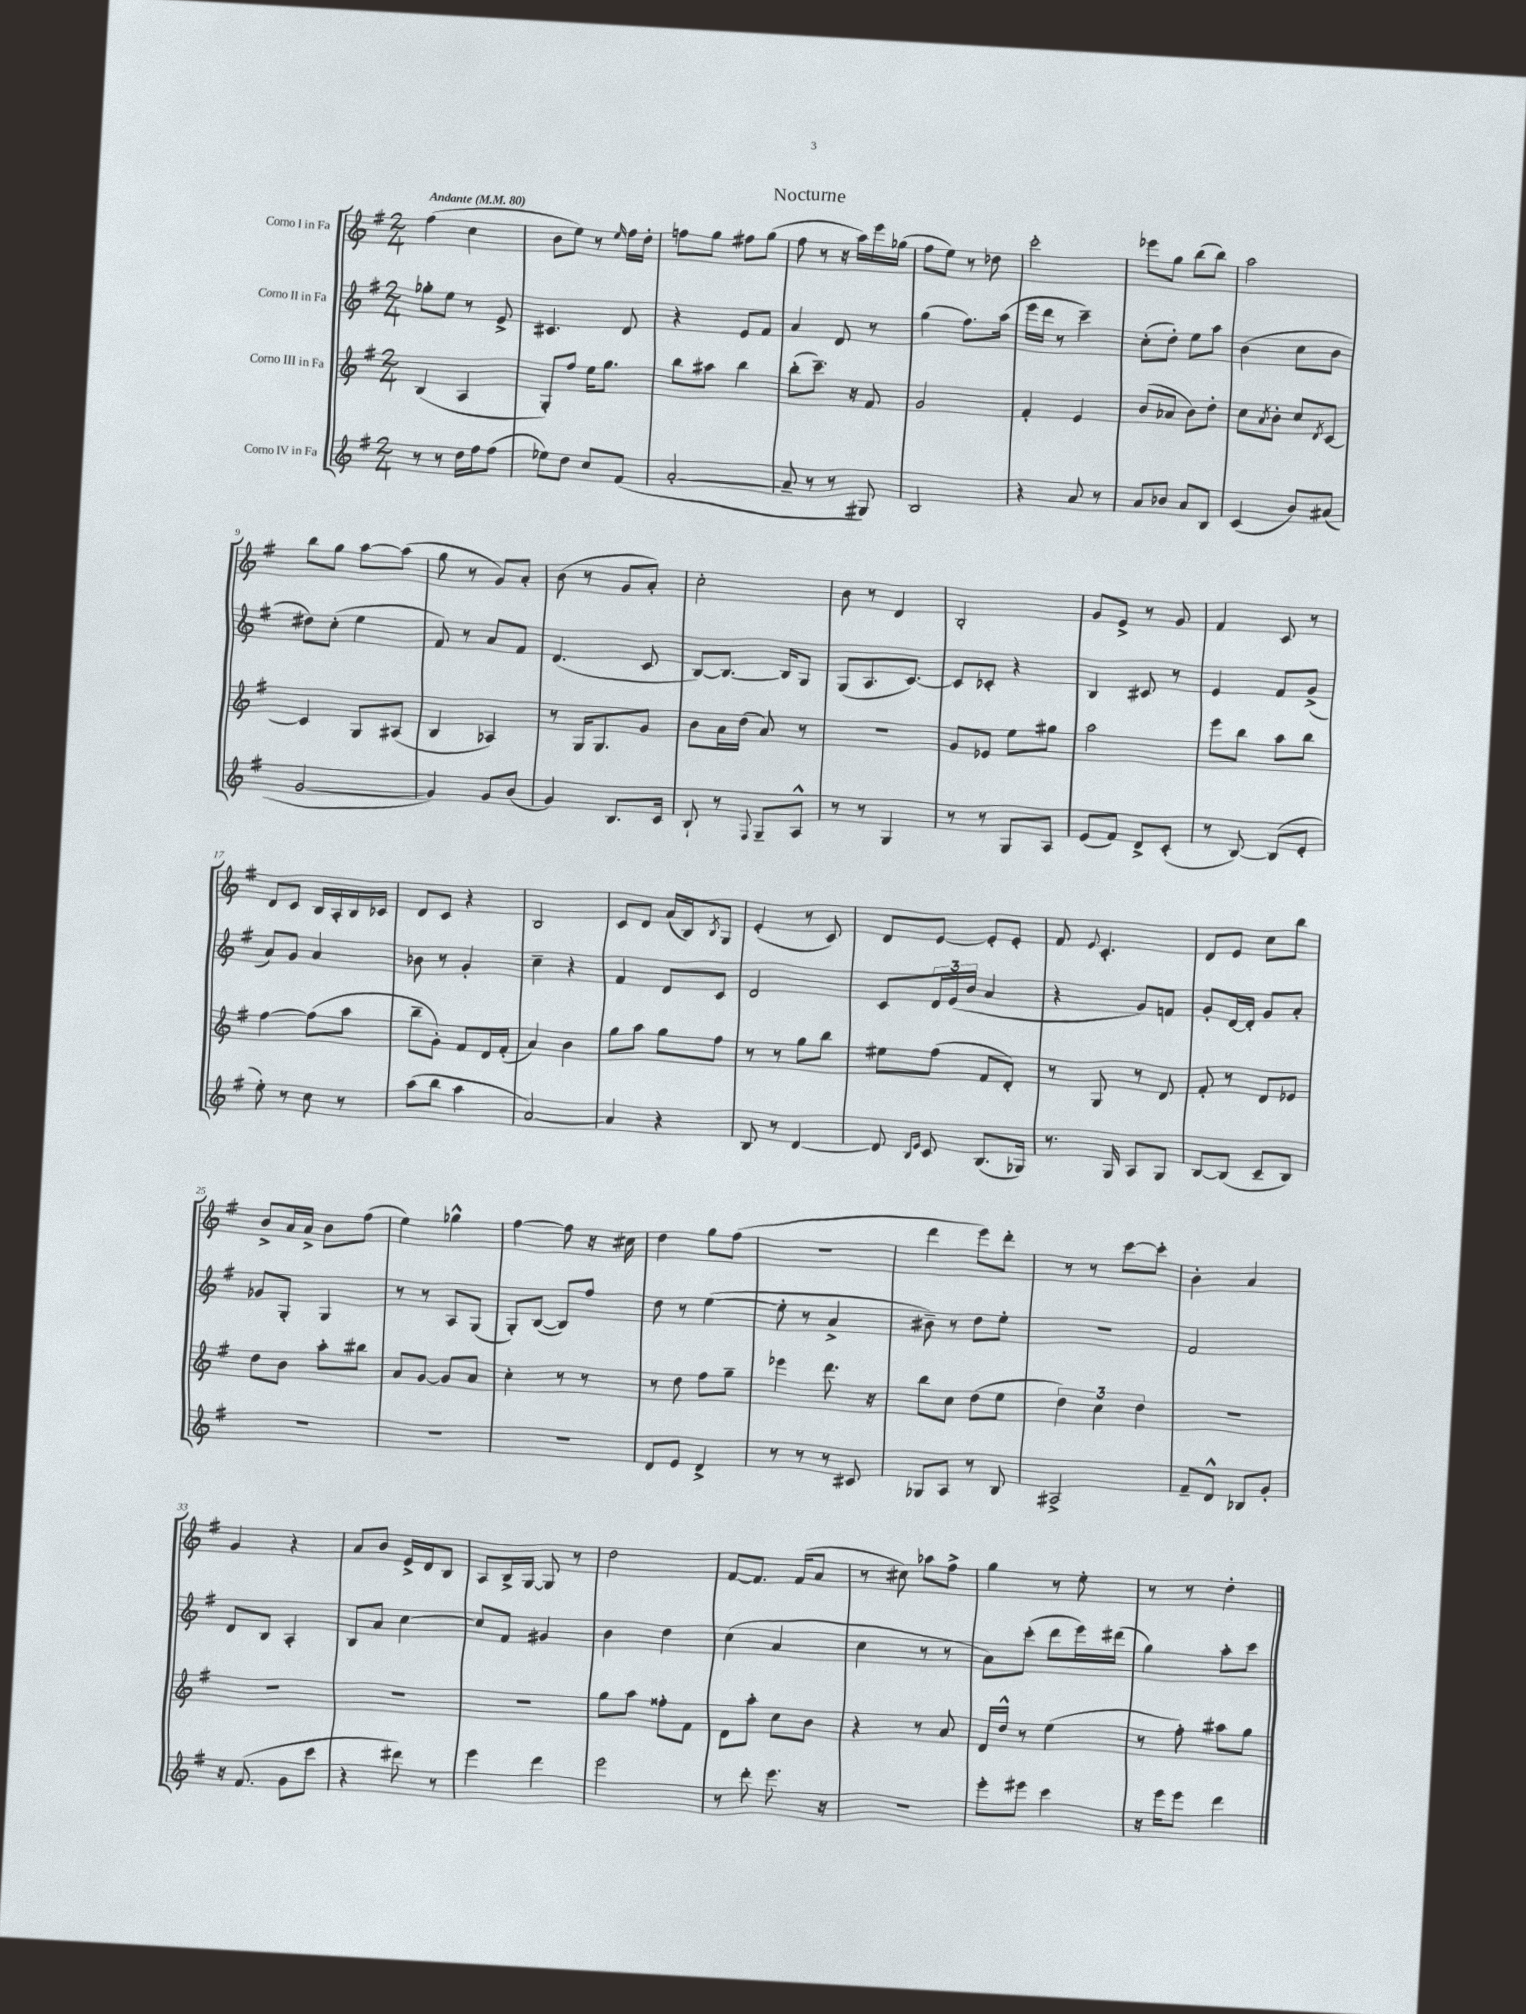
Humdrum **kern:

**kern	**kern	**kern	**kern
*staff4	*staff3	*staff2	*staff1
*clefG2	*clefG2	*clefG2	*clefG2
*k[f#]	*k[f#]	*k[f#]	*k[f#]
*M2/4	*M2/4	*M2/4	*M2/4
*MM80	*MM80	*MM80	*MM80
8r	(4B/	8gg-'\L	(4ff#\
8r	.	8ee\J	.
16dd\LL	4A/	8r	4cc\
16ff#\J	.	.	.
(8ff#\J	.	8e^/	.
=	=	=	=
8ee-\L)	8G'/L)	4.c#/	8b\L
8dd\J	8ff#/J	.	8ee\J)
8cc/L	16ee\LK	.	8r
.	8.gg\J	.	.
.	.	.	16qqee/
(8f#/J	.	8d/	16ff#\LL
.	.	.	16dd'\JJ
=	=	=	=
[2a'/	8bb\L	4r	8ff\L
.	8aa#\J	.	8gg\J
.	4bb\	8e/L	8ff#\L
.	.	8f#/J	(8gg\J
=	=	=	=
8a~/]	(8bb'\L	4a/	8ff#\
8r	8.ccc~\J)	.	8r
8r	.	8d/	16r
.	16r	.	16aa\LL)
8G#/)	8f#/	8r	16eee\
.	.	.	(16gg-\JJ
=	=	=	=
2B/	2g/	(4gg\	8ff#\L
.	.	.	8ee\J)
.	.	8.ff#\L)	8r
.	.	.	8dd-\
.	.	(16aa\Jk	.
=	=	=	=
4r	4f#'/	16eee\LL	2ccc'\
.	.	16ddd\JJ	.
.	.	8r	.
8a/	4e/	4ccc~\)	.
8r	.	.	.
=	=	=	=
8a/L	(8b/L	(8cc'\L	8eee-\L
8b-/J	8a-/J	8dd'\J)	8gg\J
8a/L	8b\L)	8ee\L	(8bb\L
8B/J	8dd'\J	8aa\J	8bb\J)
=	=	=	=
(4c/	8cc\L	(4b\	2aa\
.	8qa/	.	.
.	8b'\J	.	.
8b/L)	8cc/L	8cc\L	.
.	8qd/	.	.
(8a#/J	[8c/J	8b\J	.
=	=	=	=
[2g/	4c/]	8dd#\L)	8bb\L
.	.	(8cc'\J	8gg\J
.	8G/L	4ee\	[8aa\L
.	(8A#/J	.	(8aa\]J
=	=	=	=
4g/])	4B/	8f#/)	8gg\
.	.	8r	8r
8g/L	4A-/)	8a/L	8g/L)
(8b/J	.	8f#/J	8a'/J
=	=	=	=
4g/)	8r	(4.d/	(8b\
.	16G/LK	.	8r
.	8.G/	.	.
8.B/L	.	.	8g/L
.	8g/J	8c/	8a'/J)
16c/Jk	.	.	.
=	=	=	=
8B`/	8b\L	[8B/L)	2cc'\
8r	16a\L	8.B/_J	.
.	(16dd\JJ	.	.
8qqF#/	.	.	.
8G~/L	8a/)	.	.
.	.	16B/]LK	.
8A^^/J	8r	8G/J	.
=	=	=	=
8r	2r	(8G/L	8b\
8r	.	8.A/	8r
4G/	.	.	4d/
.	.	[8.c/J)	.
=	=	=	=
8r	8g/L	8c/]L	2B'/
8r	8e-/J	8c-'/J	.
8G/L	8ee\L	4r	.
8A/J	8gg#\J	.	.
=	=	=	=
(8e/L	2aa\	4B/	8g/L
8f#/J)	.	.	8e^/J
8d^/L	.	8c#/	8r
(8c'/J	.	8r	8g/
=	=	=	=
8r	8eee\L	4e/	4f#/
[8B/)	8bb\J	.	.
(8B/]L	8aa\L	8f#/L	8c/
8e'/J	8bb\J	(8g^/J	8r
=	=	=	=
8ee'\)	[4ff#\	8a/L)	8d/L
8r	.	8g/J	8c/J
8cc\	(8ff#\]L	4a/	16B/LL
.	.	.	16A'/
8r	8aa\J	.	16B/
.	.	.	16c-/JJ
=	=	=	=
(8aa\L	8bb~\L	8b-\	8d/L
8bb\J	8g'\J)	8r	8c/J
4aa\	8f#/L	4g'/	4r
.	16d/L	.	.
.	(16f#'/JJ	.	.
=	=	=	=
[2a/)	4a/)	4cc~\	2B/
.	4b\	4r	.
=	=	=	=
4a/]	8gg\L	4f#/	8c/L
.	8aa\J	.	8d/J
4r	8gg\L	8d/L	(16a/LL
.	.	.	16B/J)
.	.	.	8qB/
.	8ff#\J	8c/J	8G/J
=	=	=	=
8B/	8r	2d/	(4e'/
8r	8r	.	.
[4d/	8gg\L	.	8r
.	8bb\J	.	8c/)
=	=	=	=
8d/]	8ee#\L	8c/L	8d/L
16qqB/LL	.	.	.
16qqe/JJ	.	.	.
8c/	(8ff#\J	24d/L	[8e/J
.	.	(24e/	.
.	.	24b/JJ	.
(8.B/L	8f#/L	4a/	8e'/]L
.	8d'/J)	.	8e'/J
16G-/Jk)	.	.	.
=	=	=	=
8.r	8r	4r	8f#/
.	.	.	8qqe/
.	8G/	.	4.c'/
16G/	.	.	.
8A/L	8r	8g/L)	.
8G/J	8d/	8f/J	.
=	=	=	=
[8B/L	8f#'/	8g'/L	8d/L
(8B/]J	8r	[16d/L	8e/J
.	.	16d'/]JJ	.
8c~/L	8d/L	8g/L	8cc\L
8B/J)	8e-/J	8a'/J	8bb\J
=	=	=	=
2r	8dd\L	8g-/L	8b^/L
.	8b\J	8G'/J	16a/L
.	.	.	16a^/JJ
.	8aa'\L	4G/	8b\L
.	8bb#\J	.	(8ff#\J
=	=	=	=
2r	8a/L	8r	4ee\)
.	[8g/J	8r	.
.	8g/]L	8A/L	4gg-^^\
.	8a/J	(8G/J	.
=	=	=	=
2r	4cc'\	8G'/L)	[4ff#\
.	.	([8B/J	.
.	8r	8B/]L)	8ff#\]
.	8r	8ff#/J	16r
.	.	.	16cc#\
=	=	=	=
8d/L	8r	8dd\	4dd\
8e/J	8dd\	8r	.
4d^/	8ff#\L	([4ee\	8gg\L
.	8gg~\J	.	(8ff#\J
=	=	=	=
8r	4eee-\	8ee'\]	2r
8r	.	8r	.
8r	8.ddd\	4a^/	.
8c#/	.	.	.
.	16r	.	.
=	=	=	=
8G-/L	8bb\L	8b#~\)	4ddd\
8A/J	8cc\J	8r	.
8r	(8dd\L	8dd\L	8eee\L)
8B/	8ee\J	8ee'\J	8ddd'\J
=	=	=	=
2A#^/	6dd\)	2r	8r
.	.	.	8r
.	6cc\	.	.
.	.	.	[8ccc\L
.	6dd\	.	.
.	.	.	8ccc'\]J
=	=	=	=
8f#~/L	2r	2f#/	4b'\
8d^^/J	.	.	.
8B-/L	.	.	4a/
8g'/J	.	.	.
=	=	=	=
16r	2r	8d/L	4g/
(8.f#/	.	.	.
.	.	8B/J	.
8g\L	.	4A'/	4r
8ccc\J	.	.	.
=	=	=	=
4r	2r	8B/L	8a/L
.	.	8a/J	8b/J
8ddd#\)	.	[4cc\	16e^/LL
.	.	.	16d/J
8r	.	.	8B/J
=	=	=	=
4eee\	2r	8cc/]L	8A/L
.	.	8f#/J	16B^/L
.	.	.	[16G/JJ
4ddd\	.	4g#/	8G/]
.	.	.	8r
=	=	=	=
2eee\	8gg\L	4b\	2dd\
.	8aa\J	.	.
.	8ff##'\L	4dd\	.
.	8f#\J	.	.
=	=	=	=
8r	8d\L	(4cc\	[8f#/L
8ddd'\	8aa'\J	.	8.f#/]J
8.eee\	8cc\L	4a/	.
.	.	.	(16f#/LK
.	8b\J	.	8a/J
16r	.	.	.
=	=	=	=
2r	4r	4cc\	8r
.	.	.	8cc#\)
.	8r	8r	8aa-\L
.	8a/	8r	8ff#^\J
=	=	=	=
8eee'\L	16d/LL	8a\L)	4gg\
.	16dd^^/JJ	.	.
8eee#\J	8r	(8ccc'\J	.
4ccc\	(4ee\	8ddd\L	8r
.	.	16eee\L)	8ee'\
.	.	(16ddd#\JJ	.
=	=	=	=
16r	8r	4gg\)	8r
16eee\LK	.	.	.
8eee\J	8ff#'\)	.	8r
4ddd\	8aa#\L	8aa'\L	4dd'\
.	8gg\J	8ccc\J	.
==	==	==	==
*-	*-	*-	*-
